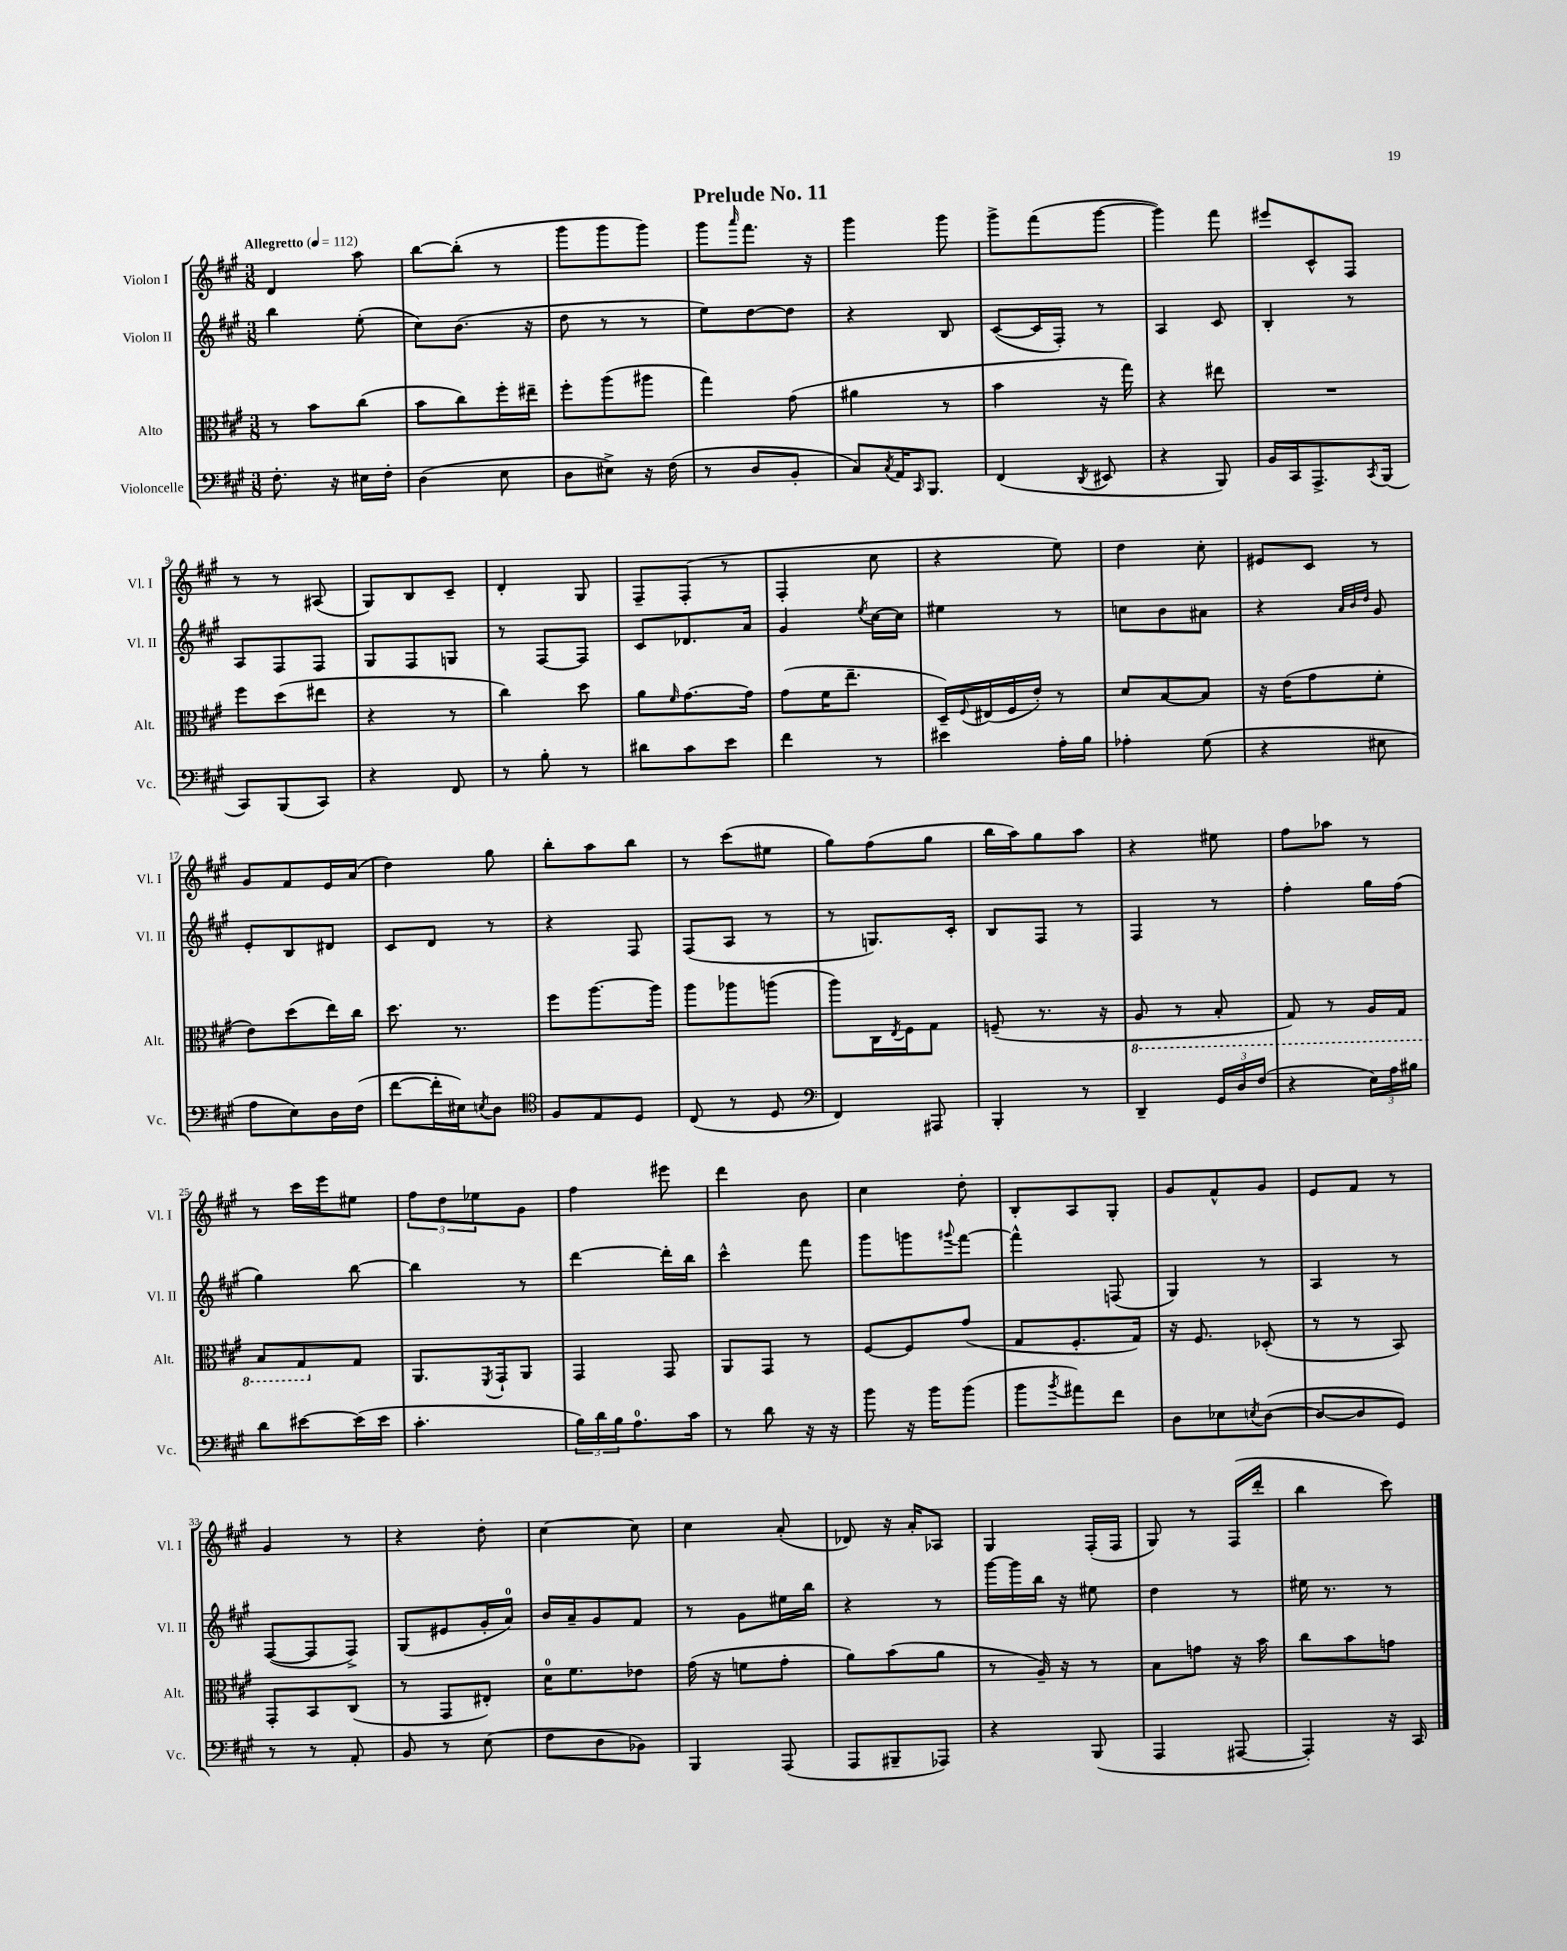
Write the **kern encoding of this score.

**kern	**kern	**kern	**kern
*part4	*part3	*part2	*part1
*staff4	*staff3	*staff2	*staff1
*I"Violoncelle	*I"Alto	*I"Violon II	*I"Violon I
*I'Vc.	*I'Alt.	*I'Vl. II	*I'Vl. I
*clefF4	*clefC3	*clefG2	*clefG2
*k[f#c#g#]	*k[f#c#g#]	*k[f#c#g#]	*k[f#c#g#]
*M3/8	*M3/8	*M3/8	*M3/8
*MM112	*MM112	*MM112	*MM112
=1	=1	=1	=1
!	!	!	!LO:TX:a:B:t=Allegretto
8.F#'\	8r	4bb\	4d/
.	8b\L	.	.
16r	.	.	.
16E#X\LL	(8cc#\J	(8ee'\	8aa\
16F#'\JJ	.	.	.
=2	=2	=2	=2
(4D\	8b\L	8cc#\L)	[8bb\L
.	8cc#\)	(8.b\J	(8bb'\J]
8E\	16ff#'\L	.	8r
.	16ee#X~\JJ	16r	.
=3	=3	=3	=3
8D\L	8ff#'\L	8dd\	8ggg#\L
8E#X^\J)	(8aa\	8r	8ggg#\
16r	8aa#X\J	8r	8ggg#\J)
(16F#\	.	.	.
=4	=4	=4	=4
8r	4gg#\)	8ee\L)	8ggg#\L
.	.	.	16qqaaa/
8D/L	.	[8dd\	8.fff#\J
8BB'/J	(8g#\	8dd\J]	.
.	.	.	16r
=5	=5	=5	=5
8C#/L)	4a#X\	4r	4ggg#\
8qC#/	.	.	.
16AA/K	.	.	.
16qqCC#/	.	.	.
8.BBB/J	.	.	.
.	8r	8B/	8ggg#\
=6	=6	=6	=6
(4FF#/	4b\	([8c#/L	8ggg#^\L
.	.	16c#/L]	(8fff#\
.	.	16F#'/JJ)	.
8qDD/	.	.	.
8EE#X/	16r	8r	[8ggg#\J
.	16gg#\)	.	.
=7	=7	=7	=7
4r	4r	4A/	4ggg#\])
8BBB/)	8ee#X\	8c#/	8fff#\
=8	=8	=8	=8
16BB/LL	4.r	4B'/	8eee#X/L
16CC#/J	.	.	.
8.AAA^/	.	.	8c#^^/
.	.	8r	8F#/J
8qCC#/	.	.	.
(16BBB/Jk	.	.	.
!!LO:LB:g=z
=9	=9	=9	=9
8CC#/L)	8ff#\L	8A/L	8r
(8BBB/	(8dd\	8F#/	8r
8CC#/J)	8ee#X\J	8F#/J	(8A#X/
=10	=10	=10	=10
4r	4r	8G#/L	8G#/L)
.	.	8F#/	8B/
8FF#/	8r	8Gn/J	8c#~/J
=11	=11	=11	=11
8r	4cc#\)	8r	4d'/
8B'\	.	[8F#/L	.
8r	8dd\	8F#/J]	8G#/
=12	=12	=12	=12
8d#X\L	8a\L	8c#/L	8F#~/L
.	16qqf#/	.	.
8c#\	[8.g#\	8.d-X/	(8F#'/J
8e\J	.	.	8r
.	16g#\Jk]	16a/Jk	.
=13	=13	=13	=13
4f#\	(8g#\L	4g#/	4F#'/
.	16f#\K	.	.
.	8.ee~\J	.	.
.	.	8qee/	.
8r	.	[16cc#\LL	8cc#\
.	.	16cc#\JJ]	.
=14	=14	=14	=14
4e#X\	16D~/LL)	4ee#X\	4r
.	8qqF#/	.	.
.	(16E#X/	.	.
.	16F#/	.	.
.	16e'/JJ)	.	.
16A'\LL	8r	8r	8ee\)
16B\JJ	.	.	.
=15	=15	=15	=15
4A-X'\	8d/L	8ccn\L	4dd\
.	[8B/	8b\	.
(8G#\	8B/J]	8a#X\J	8cc#'\
=16	=16	=16	=16
4r	16r	4r	8e#X/L
.	(16e\KL	.	.
.	8g#\	.	8c#/J
.	.	32qqa/LLL	.
.	.	32qqb/	.
.	.	32qqdd/JJJ	.
8E#X\	8f#'\J	8g#/	8r
!!LO:LB:g=z
=17	=17	=17	=17
8A\L	8e\L)	8e'/L	8g#/L
8E\)	(8dd\	8B/	8f#/
16D\L	16ee\L)	8d#X/J	16e/L
(16F#\JJ	16cc#\JJ	.	(16a/JJ
=18	=18	=18	=18
[8f#\L	8.dd\	8c#/L	4dd\)
16f#'\L]	.	8d/J	.
16E#X\J)	8.r	.	.
8qEn/	.	.	.
8D\J	.	8r	8gg#\
=19	=19	=19	=19
*clefC4	*	*	*
8F#/L	8ff#\L	4r	8bb'\L
8E/	[8.aa\	.	8aa\
8D/J	.	8F#/	8bb\J
.	16aa\Jk]	.	.
=20	=20	=20	=20
(8C#/	8aa\L	(8F#/L	8r
8r	8aa-X\	8A/J	(8ccc#\L
8D/	(8aan\J	8r	8ee#X\J
=21	=21	=21	=21
*clefF4	*	*	*
4FF#/)	8aa\L)	8r	8gg#\L)
.	16C#\L	8.Gn/L)	(8ff#\
.	8qE/	.	.
.	16F#\J	.	.
8AAA#X/	8G#\J	.	8gg#\J
.	.	16c#'/Jk	.
=22	=22	=22	=22
4BBB'/	(8Fn~/	8B/L	16bb\LL
.	.	.	16aa\J)
.	8.r	8F#/J	8gg#\
8r	.	8r	8aa\J
.	16r	.	.
=23	=23	=23	=23
*	*8ba	*	*
4DD~/	8AA/	4F#/	4r
.	8r	.	.
24GG#/LL	8BB'/	8r	8ee#X\
24D/	.	.	.
(24F#/JJ	.	.	.
=24	=24	=24	=24
4r	8GG#/)	4ff#'\	8ff#\L
.	8r	.	8aa-X\J
24E\LL)	16AA/LL	16gg#\LL	8r
24A\	.	.	.
.	16GG#/JJ	(16ff#\JJ	.
24B#X\JJ	.	.	.
!!LO:LB:g=z
=25	=25	=25	=25
8d\L	8BB/L	4gg#\)	8r
[8e#X\	8GG#/	.	16ccc#\LL
.	.	.	16eee\J
*	*X8ba	*	*
(16e#\L]	8G#/J	[8bb\	8ee#X\J
16e#\JJ	.	.	.
=26	=26	=26	=26
4.c#'\	8.AA/L	4bb\]	12ff#\L
.	.	.	12dd\
.	.	.	12ee-X\
.	8qFF#/	.	.
.	16GG#`/k	.	.
.	8AA/J	8r	8g#\J
=27	=27	=27	=27
24B\LL)	4GG#/	[4ddd\	4ff#\
24d\	.	.	.
24B\J	.	.	.
8.A\	.	.	.
.	8GG#/	16ddd'\LL]	8eee#X\
16c#\Jk	.	16bb\JJ	.
=28	=28	=28	=28
8r	8AA/L	4ccc#^^\	4ddd\
8d\	8GG#/J	.	.
16r	8r	8fff#\	8b\
16r	.	.	.
=29	=29	=29	=29
8b\	[8F#/L	8ggg#\L	4cc#\
16r	8F#/]	8gggn\	.
16b\KL	.	.	.
.	.	8qqggg#X/	.
(8b\J	(8g#/J	[8fff#\J	8dd'\
=30	=30	=30	=30
8b\L	8G#/L	4fff#^^\]	8B'/L
8qb/	.	.	.
8a#X\)	8.F#'/	.	8A/
8f#\J	.	(8Fn/	8G#'/J
.	16G#/Jk)	.	.
=31	=31	=31	=31
8D\L	16r	4G#/)	8g#/L
.	8.F#/	.	.
8E-X\	.	.	8f#^^/
8qEn/	.	.	.
([8D\J	(8D-X'/	8r	8g#/J
=32	=32	=32	=32
8D/L_	8r	4A/	8e/L
8D/]	8r	.	8f#/J
8GG#/J)	8BB/)	8r	8r
!!LO:LB:g=z
=33	=33	=33	=33
8r	8GG#'/L	([8F#/L	4g#/
8r	8BB/	8F#/]	.
8AA'/	(8C#/J	8F#^/J)	8r
=34	=34	=34	=34
8BB/	8r	(8G#/L	4r
8r	8GG#/L	8e#X/	.
(8E\	8E#X'/J)	16g#'/L	8dd'\
.	.	16a/JJ)	.
=35	=35	=35	=35
8F#\L	16d\KL	16b/LL	[4cc#\
.	8.f#\	16a~/J	.
8D\	.	8g#/	.
8BB-X\J)	8e-X\J	8f#/J	8cc#\]
=36	=36	=36	=36
4BBB/	(16g#\	8r	4cc#\
.	16r	.	.
.	8fn\L	8g#\L	.
(8AAA/	8g#'\J	16ee#X\L	(8a'/
.	.	16bb\JJ	.
=37	=37	=37	=37
8AAA/L	8a\L)	4r	8d-X/)
8BBB#X~/	(8b\	.	16r
.	.	.	16a'/KL
8AAA-X/J)	8a\J	8r	8A-X/J
=38	=38	=38	=38
4r	8r	[16ggg#\LL	4G#/
.	.	16ggg#\]	.
.	16A~/)	16bb\JJ	.
.	16r	16r	.
(8BBB/	8r	8ee#X\	(16F#'/LL
.	.	.	16F#/JJ
=39	=39	=39	=39
4AAA/	8B\L	4dd\	8G#/)
.	8gn\J	.	8r
[8AAA#X/	16r	8r	(16F#/LL
.	16b\	.	16ddd'/JJ
=40	=40	=40	=40
4AAA#'/])	8cc#\L	16ee#X\	4bb\
.	.	8.r	.
.	8b\	.	.
16r	8gn\J	8r	8ccc#\)
16CC#/	.	.	.
==	==	==	==
*-	*-	*-	*-
